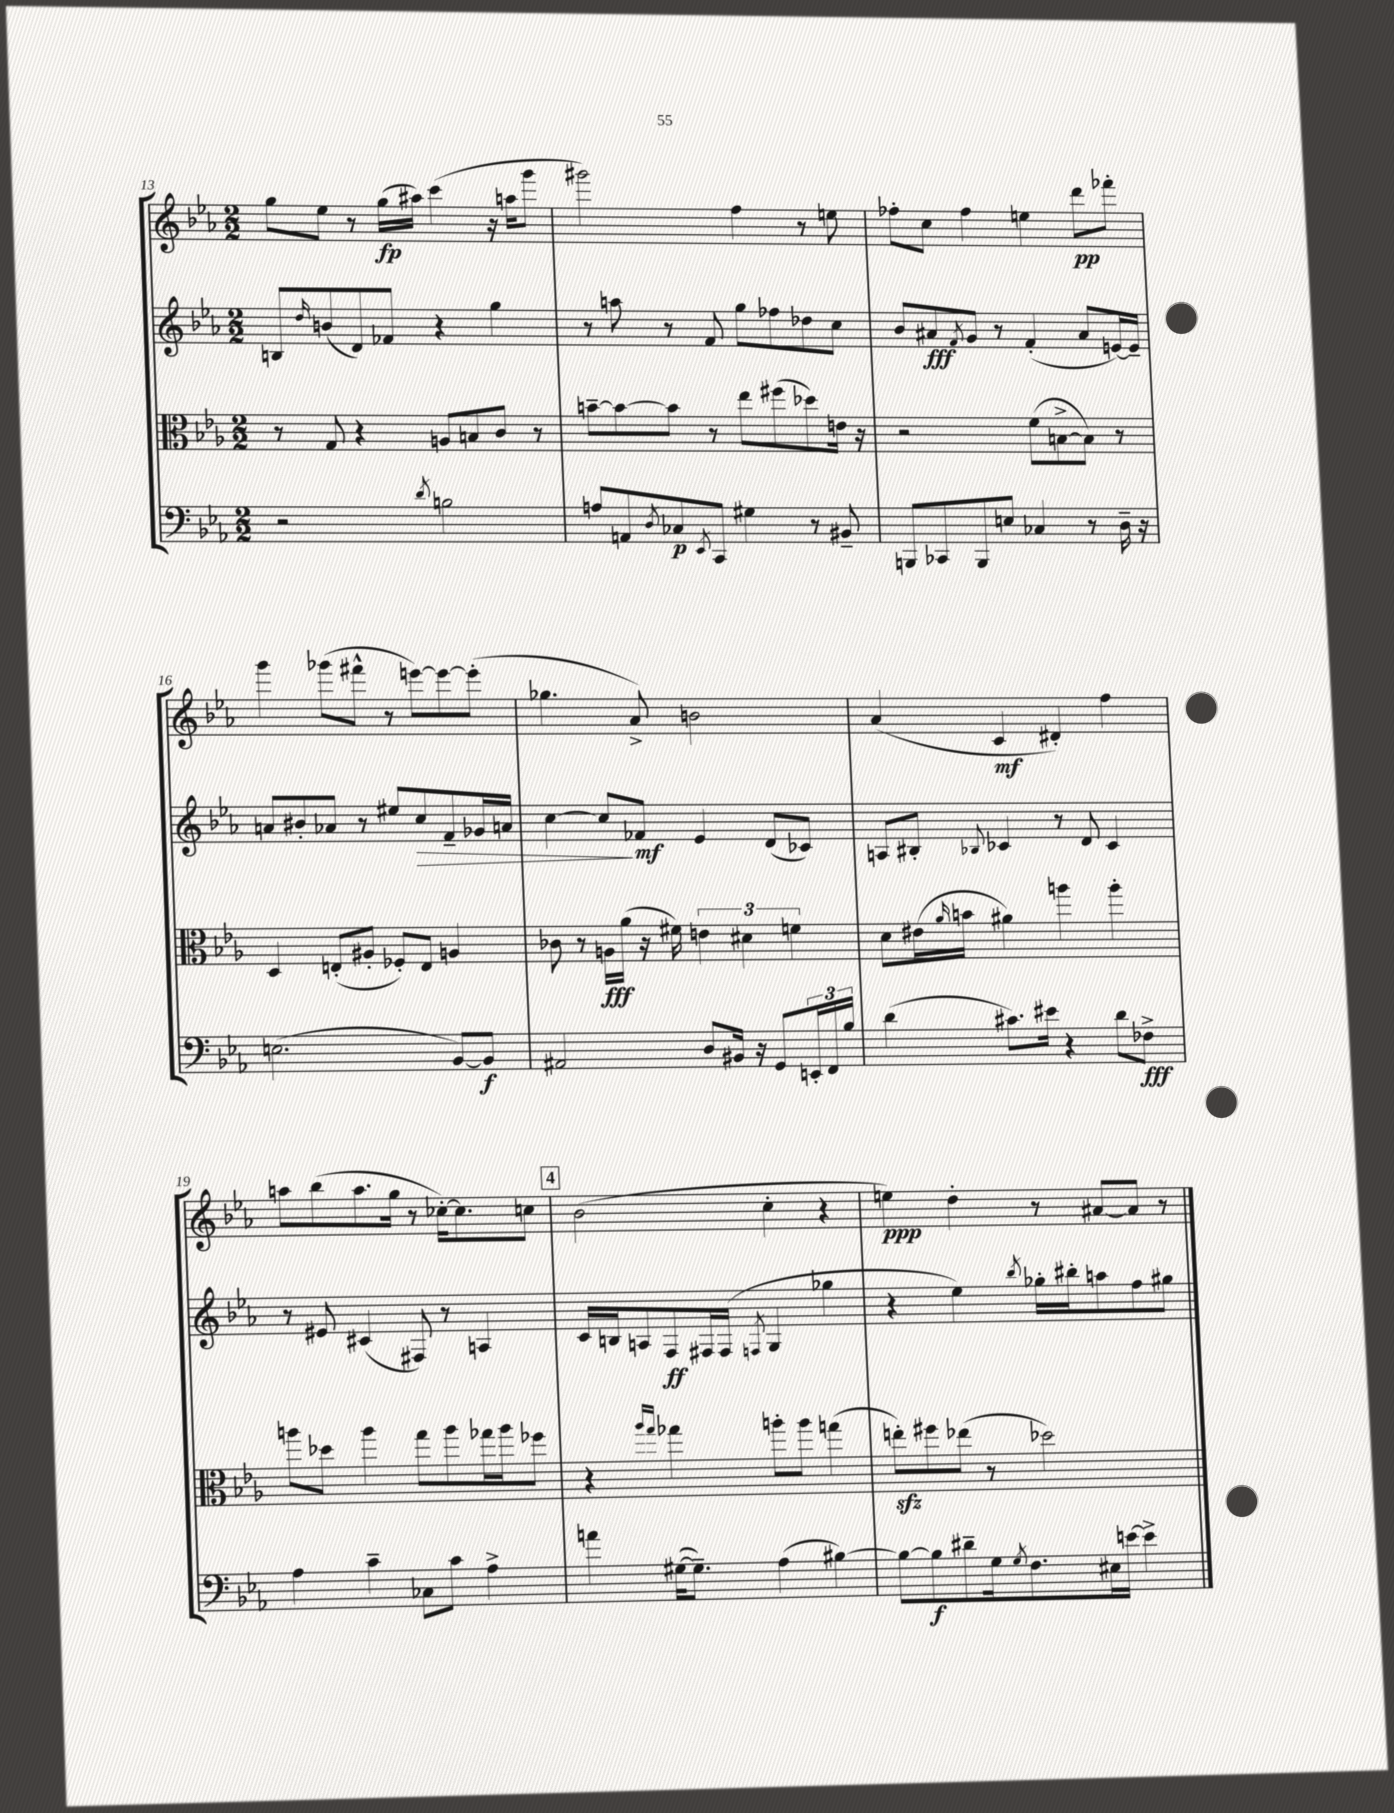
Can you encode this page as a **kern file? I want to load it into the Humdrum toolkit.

**kern	**dynam	**kern	**dynam	**kern	**dynam	**kern	**dynam
*part4	*part4	*part3	*part3	*part2	*part2	*part1	*part1
*staff4	*staff4	*staff3	*staff3	*staff2	*staff2	*staff1	*staff1
*clefF4	*	*clefC3	*	*clefG2	*	*clefG2	*
*k[b-e-a-]	*	*k[b-e-a-]	*	*k[b-e-a-]	*	*k[b-e-a-]	*
*M2/2	*	*M2/2	*	*M2/2	*	*M2/2	*
=13	=13	=13	=13	=13	=13	=13	=13
2r	.	8r	.	8Bn/L	.	8gg\L	.
.	.	.	.	16qqdd/	.	.	.
.	.	8G/	.	(8bn/	.	8ee-\J	.
.	.	4r	.	8d/)	.	8r	.
.	.	.	.	8f-X/J	.	(16gg\LL	fp
.	.	.	.	.	.	16aa#X\JJ)	.
8qd/	.	.	.	.	.	.	.
2Bn\	.	8An/L	.	4r	.	(4ccc\	.
.	.	8Bn/	.	.	.	.	.
.	.	8c/J	.	4gg\	.	16r	.
.	.	.	.	.	.	16aan\KL	.
.	.	8r	.	.	.	8ggg\J	.
=14	=14	=14	=14	=14	=14	=14	=14
8An/L	.	[8bn~\L	.	8r	.	2ggg#X\)	.
8AAn/	.	8b\_	.	8aan\	.	.	.
8qD/	.	.	.	.	.	.	.
8C-X/	p	8b\J]	.	8r	.	.	.
8qEE-/	.	.	.	.	.	.	.
8CC/J	.	8r	.	8f/	.	.	.
4G#X\	.	8ee-\L	.	8gg\L	.	4ff\	.
.	.	(8ff#X\	.	8ff-X\	.	.	.
8r	.	8dd-X\)	.	8dd-X\	.	8r	.
8BB#X~/	.	16en\Jk	.	8cc\J	.	8een\	.
.	.	16r	.	.	.	.	.
=15	=15	=15	=15	=15	=15	=15	=15
8BBBn/L	.	2r	.	8b-/L	.	8ff-X'\L	.
8CC-X/	.	.	.	8a#X/	fff	8cc\J	.
.	.	.	.	8qf/	.	.	.
8BBB/	.	.	.	8g/J	.	4ff-\	.
8En/J	.	.	.	8r	.	.	.
4C-X/	.	(8f\L	.	(4f'/	.	4een\	.
.	.	[8Bn^\	.	.	.	.	.
8r	.	8B\J])	.	8a#/L	.	8ddd\L	pp
16D~\	.	8r	.	[16en/L)	.	8fff-X'\J	.
16r	.	.	.	16e~/JJ]	.	.	.
!!LO:LB:g=z
=16	=16	=16	=16	=16	=16	=16	=16
(2.En\	.	4D/	.	8an/L	.	4ggg\	.
.	.	.	.	8b#X'/	.	.	.
.	.	(8En'/L	.	8a-X/J	.	(8ggg-X\L	.
.	.	8A#X'/J	.	8r	.	8fff#X^^\J	.
.	.	8F-X'/L)	.	8ee#X/L	.	8r	.
!	!	!	!	!	!LO:HP:b	!	!
.	.	8E/J	.	8cc/	>	[8eeen\L)	.
[8BB-/L)	.	4An/	.	8f~/	.	8eee\_	.
8BB-/J]	f	.	.	16g-X/L	.	(8eee'\J]	.
.	.	.	.	16an/JJ	.	.	.
=17	=17	=17	=17	=17	=17	=17	=17
2AA#X/	.	8c-X\	.	[4cc\	.	4.gg-X\	.
.	.	8r	.	.	.	.	.
.	.	16An\LL	fff	8cc/L]	.	.	.
.	.	(16a-\JJ	.	.	.	.	.
.	.	16r	.	8f-X/J	] mf	8a-^/)	.
.	.	16f#X\)	.	.	.	.	.
8D/L	.	6en\	.	4e-/	.	2bn\	.
16BB#X/Jk	.	.	.	.	.	.	.
.	.	6d#X\	.	.	.	.	.
16r	.	.	.	.	.	.	.
8GG/L	.	.	.	(8d/L	.	.	.
.	.	6fn\	.	.	.	.	.
24EEn'/L	.	.	.	8c-X/J)	.	.	.
24FF/	.	.	.	.	.	.	.
24B-/JJ	.	.	.	.	.	.	.
=18	=18	=18	=18	=18	=18	=18	=18
(4d\	.	8d\L	.	8An/L	.	(4a-/	.
.	.	(16e#X\L	.	8B#X'/J	.	.	.
.	.	16qqa-/	.	.	.	.	.
.	.	16bn\JJ	.	.	.	.	.
.	.	.	.	8qqB-X/	.	.	.
8.c#X\L)	.	4a#X\)	.	4c-X/	.	4c/	mf
16e#X\Jk	.	.	.	.	.	.	.
4r	.	4aan\	.	8r	.	4d#X'/)	.
.	.	.	.	8d/	.	.	.
8d\L	.	4aa'\	.	4c-/	.	4ff\	.
8F-X^\J	fff	.	.	.	.	.	.
!!LO:LB:g=z
=19	=19	=19	=19	=19	=19	=19	=19
4A-\	.	8aan\L	.	8r	.	8aan\L	.
.	.	8dd-X\J	.	8e#X/	.	(8bb-\	.
4c~\	.	4aa\	.	(4c#X/	.	8.aa\	.
.	.	.	.	.	.	16gg\Jk	.
8C-X\L	.	8gg\L	.	8F#X/)	.	8r	.
8c\J	.	8aa\	.	8r	.	[16cc-X'\KL)	.
.	.	.	.	.	.	8.cc-\]	.
4A-^\	.	16gg-X\L	.	4An/	.	.	.
.	.	16aa\J	.	.	.	.	.
.	.	8ff-X\J	.	.	.	8ccn\J	.
!!LO:REH:place=s1:t=4
=20	=20	=20	=20	=20	=20	=20	=20
4an\	.	4r	.	16c/LL	.	(2b-\	.
.	.	.	.	16Bn/J	.	.	.
.	.	.	.	8An/	.	.	.
.	.	16qqaa-/LL	.	.	.	.	.
.	.	16qqgg/JJ	.	.	.	.	.
([16G#X\KL	.	4gg-X\	.	8F/	ff	.	.
8.G#~\J])	.	.	.	.	.	.	.
.	.	.	.	16F#X/L	.	.	.
.	.	.	.	(16F#/JJ	.	.	.
.	.	.	.	8qFn/	.	.	.
(4A-\	.	8aan'\L	.	4G/	.	4cc'\	.
.	.	8aa\J	.	.	.	.	.
[4B#X\)	.	(4ggn\	.	4gg-X\	.	4r	.
=21	=21	=21	=21	=21	=21	=21	=21
8B#\L_	.	8eenzz'\L)	.	4r	.	4een\)	ppp
8B#\]	f	8ff#X\	.	.	.	.	.
8d#X~\	.	(8ee-X\J	.	4ee-\)	.	4dd'\	.
16G\k	.	8r	.	.	.	.	.
8qG/	.	.	.	.	.	.	.
8.F\	.	.	.	.	.	.	.
.	.	.	.	8qbb-/	.	.	.
.	.	2dd-X\)	.	16gg-X'\LL	.	8r	.
.	.	.	.	16bb#X'\J	.	.	.
16E#X\L	.	.	.	8aan\	.	[8a#X/L	.
[16en\JJ	.	.	.	.	.	.	.
4e^\]	.	.	.	8ff\	.	8a#/J]	.
.	.	.	.	8gg#X\J	.	8r	.
==	==	==	==	==	==	==	==
*-	*-	*-	*-	*-	*-	*-	*-
